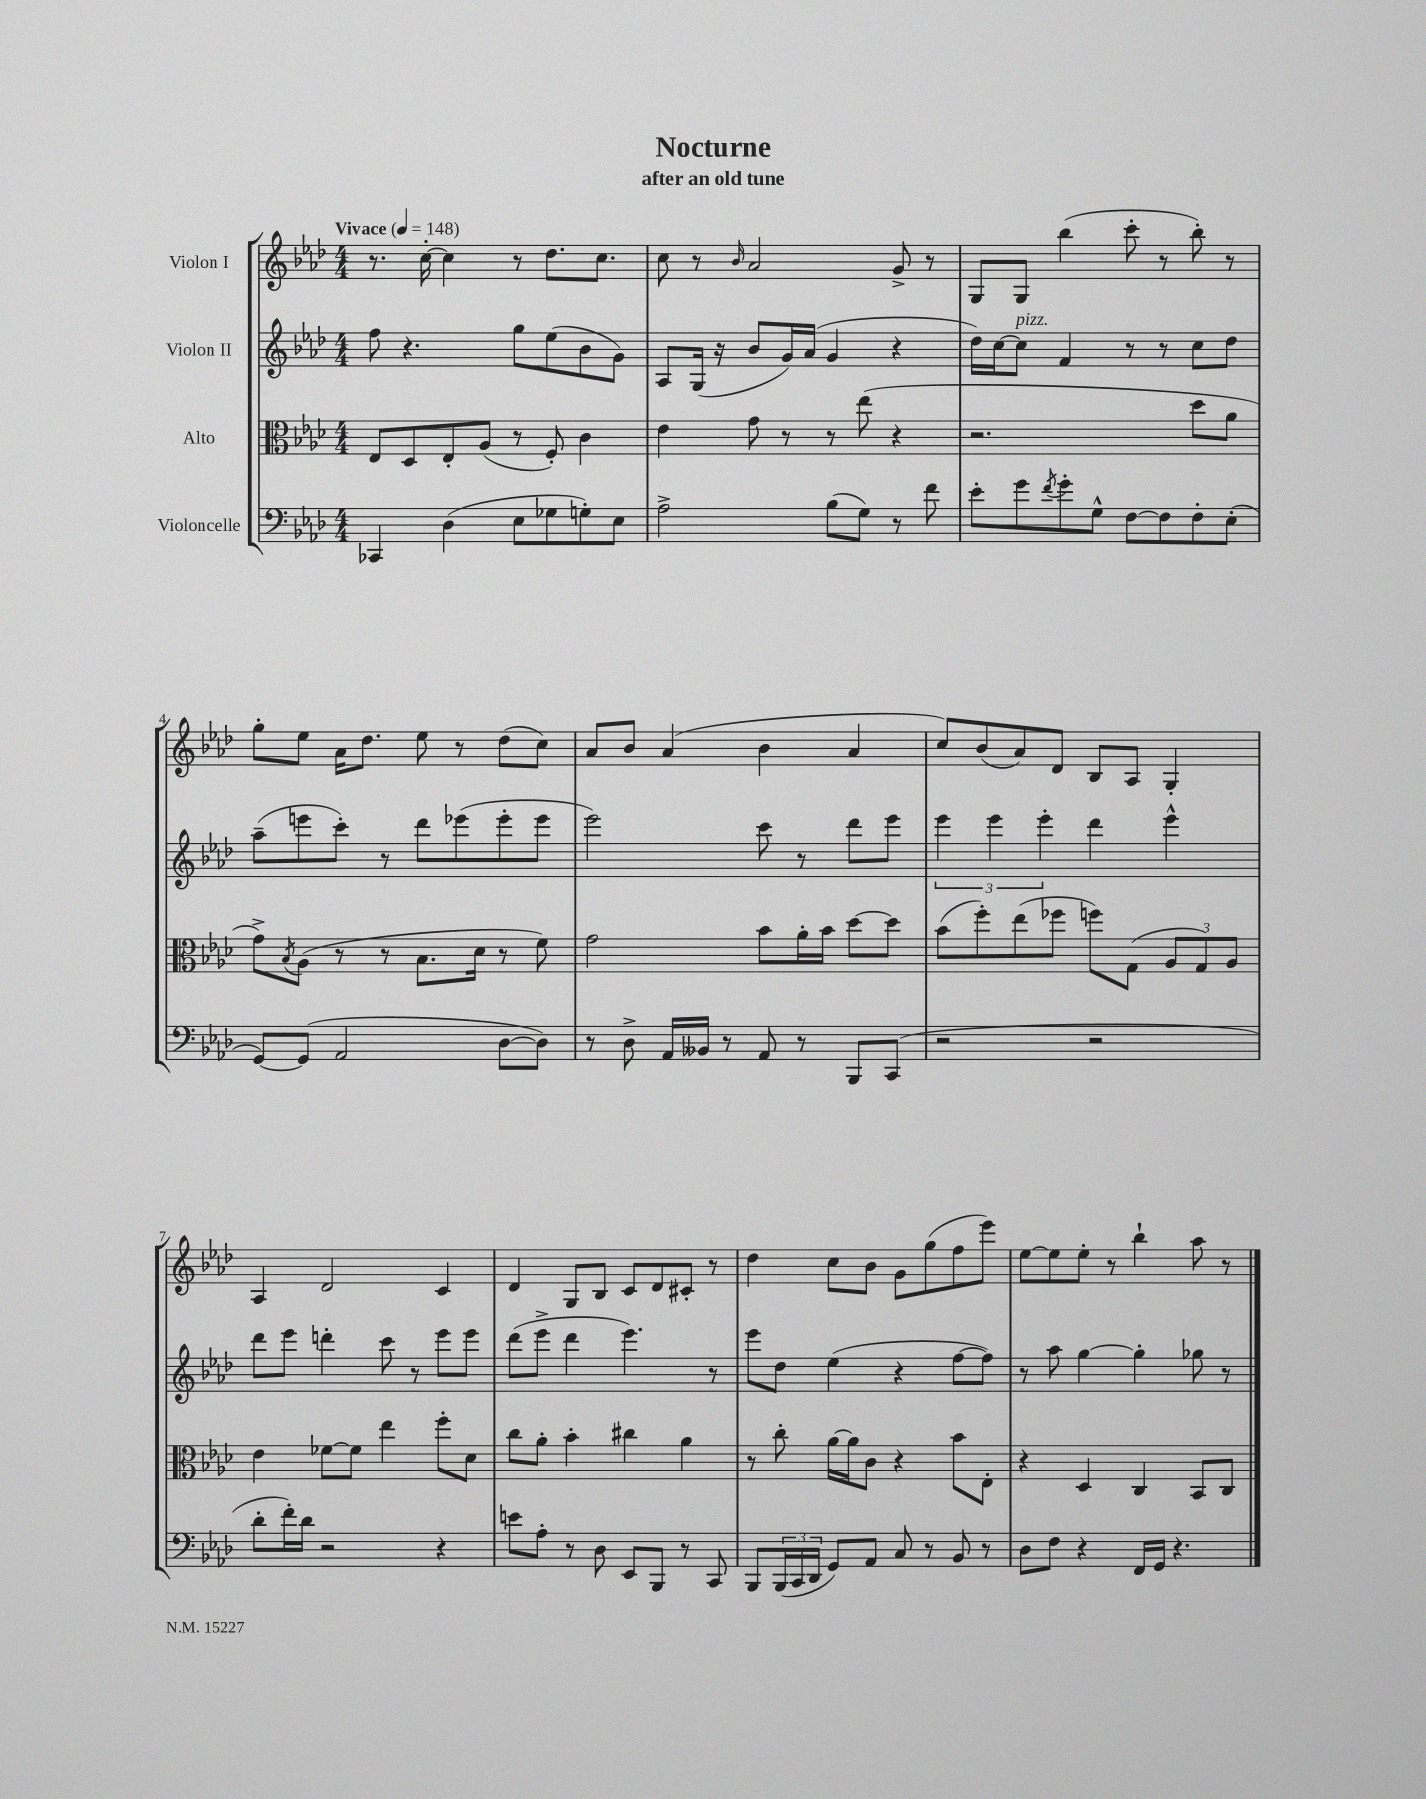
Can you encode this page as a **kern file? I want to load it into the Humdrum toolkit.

**kern	**kern	**kern	**kern
*part4	*part3	*part2	*part1
*staff4	*staff3	*staff2	*staff1
*I"Violoncelle	*I"Alto	*I"Violon II	*I"Violon I
*clefF4	*clefC3	*clefG2	*clefG2
*k[b-e-a-d-]	*k[b-e-a-d-]	*k[b-e-a-d-]	*k[b-e-a-d-]
*M4/4	*M4/4	*M4/4	*M4/4
*MM148	*MM148	*MM148	*MM148
=1	=1	=1	=1
!	!	!	!LO:TX:a:B:t=Vivace
4CC-X/	8E-/L	8ff\	8.r
.	8D-/	4.r	.
.	.	.	[16cc'\
(4D-\	8E-'/	.	4cc\]
.	(8A-/J	.	.
8E-\L	8r	8gg\L	8r
8G-X\	8F'/)	(8ee-\	8.dd-\L
8Gn'\)	4c\	8b-\	.
.	.	.	8.cc\J
8E-\J	.	8g\J)	.
=2	=2	=2	=2
2A-^\	4e-\	8A-/L	8cc\
.	.	(16G/Jk	8r
.	.	16r	.
.	.	.	16qqb-/
.	8g\	8b-/L	2a-/
.	8r	16g/L)	.
.	.	(16a-/JJ	.
(8B-\L	8r	4g/	.
8G\J)	(8ee-\	.	.
8r	4r	4r	8g^/
8f\	.	.	8r
=3	=3	=3	=3
8e-'\L	2.r	16dd-\LL)	8G/L
.	.	[16cc\J	.
!	!	!LO:TX:a:i:t=pizz.	!
8g\	.	8cc\J]	8G/J
8qf/	.	.	.
8g'\	.	4f/	(4bb-\
8G^^\J	.	.	.
[8F\L	.	8r	8ccc'\
8F\]	.	8r	8r
8F'\	8dd-\L	8cc\L	8bb-'\)
(8E-'\J	8a-\J	8dd-\J	8r
!!LO:LB:g=z
=4	=4	=4	=4
[8GG/L)	8g^\L)	(8aa-~\L	8gg'\L
.	8qB-/	.	.
(8GG/J]	(8A-\J	8eeen\	8ee-\J
2AA-/	8r	8ccc'\J)	16a-\KL
.	.	.	8.dd-\J
.	8r	8r	.
.	8.B-\L	8ddd-\L	8ee-\
.	.	(8eee-X\	8r
.	16d-\Jk	.	.
[8D-\L	8r	8eee-'\	(8dd-\L
8D-\J])	8f\)	8eee-\J	8cc\J)
=5	=5	=5	=5
8r	2g\	2eee-\)	8a-/L
8D-^\	.	.	8b-/J
16AA-/LL	.	.	(4a-/
16BB--X/JJ	.	.	.
8r	.	.	.
8AA-/	8b-\L	8ccc\	4b-\
8r	16a-'\L	8r	.
.	16b-\JJ	.	.
8BBB-/L	[8dd-\L	8ddd-\L	4a-/
(8CC/J	8dd-\J]	8eee-\J	.
=6	=6	=6	=6
2r	(8b-\L	6eee-\	8cc/L)
.	8ff'\)	.	(8b-/
.	.	6eee-\	.
.	(8ee-\	.	8a-/)
.	.	6eee-'\	.
.	8ff-X\J	.	8d-/J
2r	8ffn\L)	4ddd-\	8B-/L
.	(8G\J	.	8A-/J
.	12A-/L	4eee-^^\	4G'/
.	12G/)	.	.
.	12A-/J	.	.
!!LO:LB:g=z
=7	=7	=7	=7
8d-'\L	4e-\	8ddd-\L	4A-/
16f'\L)	.	8eee-\J	.
16d-\JJ	.	.	.
2r	[8f-X\L	4dddn'\	2d-/
.	8f-\J]	.	.
.	4ee-\	8ccc\	.
.	.	8r	.
4r	8ff'\L	8eee-\L	4c/
.	8d-\J	8eee-\J	.
=8	=8	=8	=8
8en\L	8cc\L	(8ddd-\L	4d-/
8A-'\J	8a-'\J	8eee-^\J	.
8r	4b-'\	4ddd-\	8G/L
8D-\	.	.	8B-/J
8EE-/L	4cc#X\	4.eee-\)	8c/L
8BBB-/J	.	.	8d-/
8r	4a-\	.	8c#X'/J
8CC/	.	8r	8r
=9	=9	=9	=9
8BBB-/L	8r	8eee-\L	4dd-\
(24BBB-/L	8cc'\	8dd-\J	.
24CC/	.	.	.
24DD-/JJ	.	.	.
8GG/L)	[16a-\LL	(4ee-\	8cc\L
.	16a-\J]	.	.
8AA-/J	8c\J	.	8b-\J
8C/	4r	4r	8g\L
8r	.	.	(8gg\
8BB-/	8b-\L	[8ff\L	8ff\
8r	8E-'\J	8ff\J])	8eee-\J)
=10	=10	=10	=10
8D-\L	4r	8r	[8ee-\L
8F\J	.	8aa-\	8ee-\]
4r	4D-/	[4gg\	8ee-'\J
.	.	.	8r
16FF/LL	4C/	4gg'\]	4bb-`\
16GG/JJ	.	.	.
4.r	.	.	.
.	8BB-/L	8gg-X\	8aa-\
.	8C/J	8r	8r
==	==	==	==
*-	*-	*-	*-
